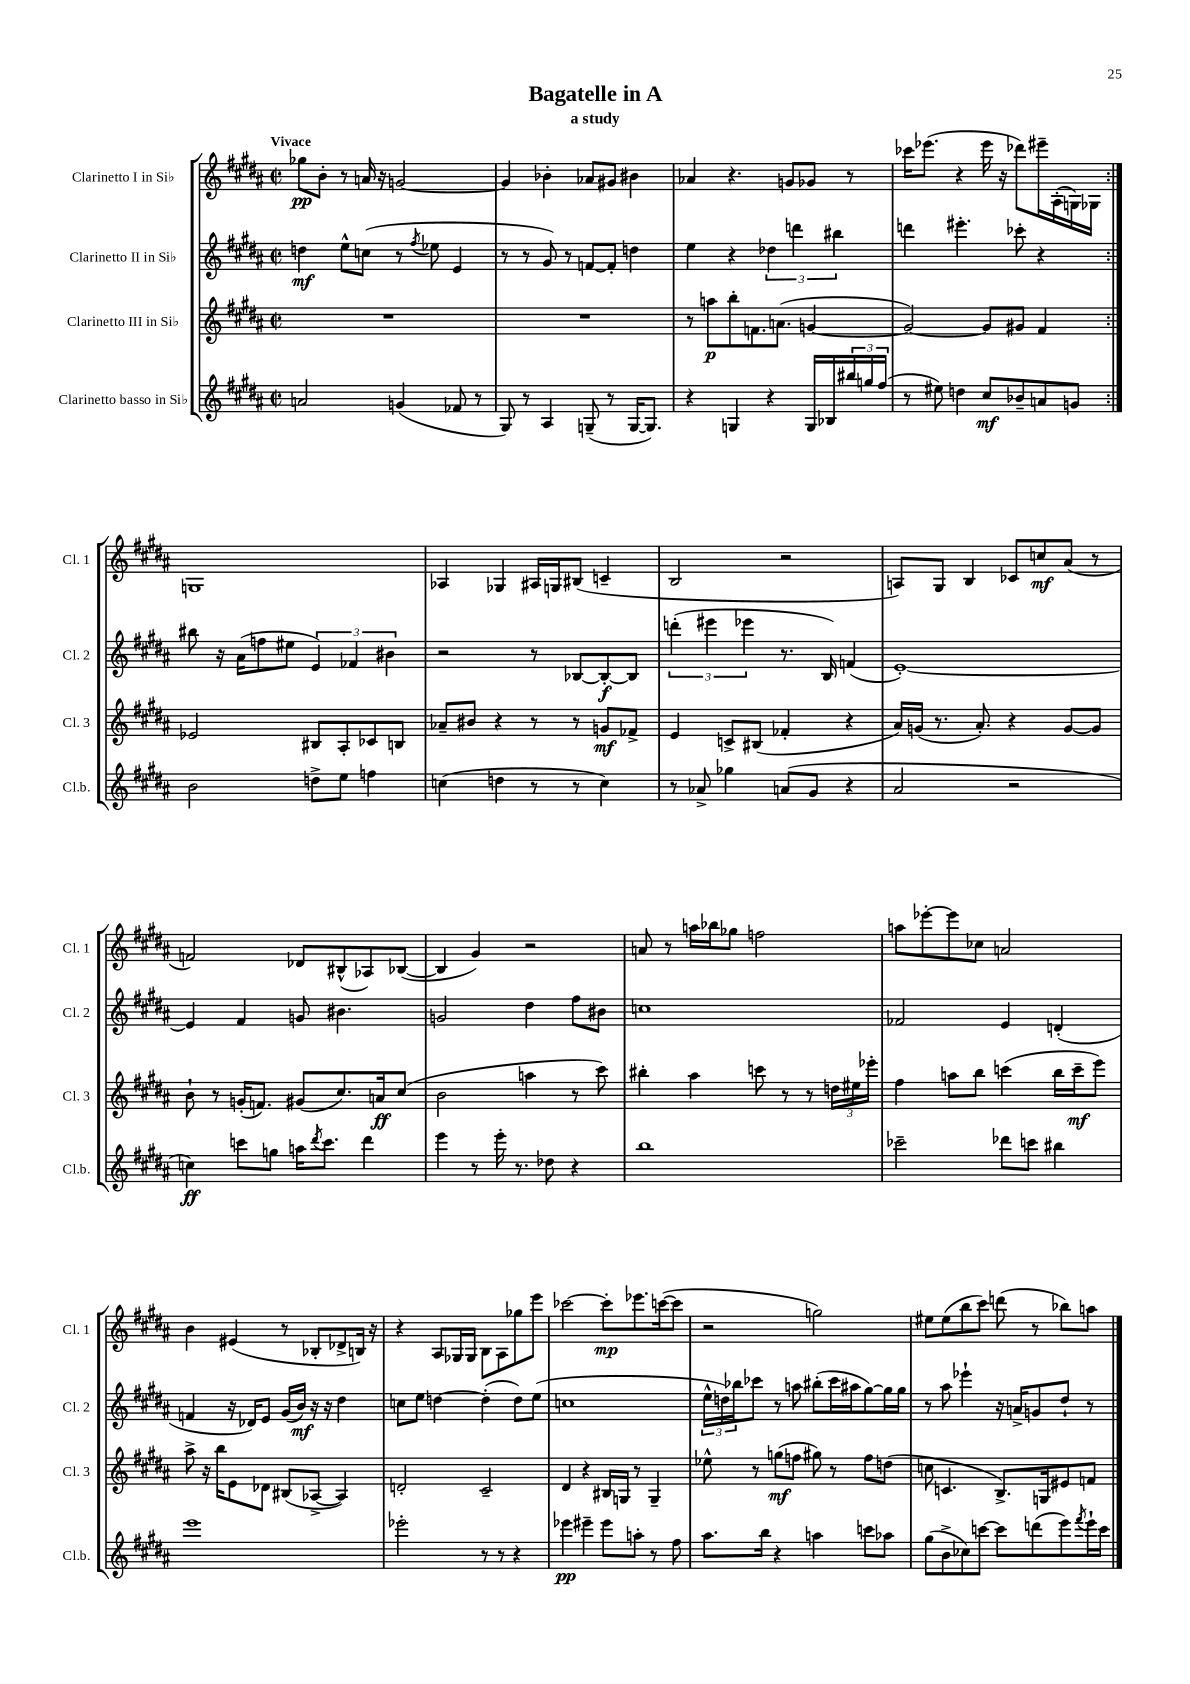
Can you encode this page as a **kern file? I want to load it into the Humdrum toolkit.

**kern	**dynam	**kern	**dynam	**kern	**dynam	**kern	**dynam
*part4	*part4	*part3	*part3	*part2	*part2	*part1	*part1
*staff4	*staff4	*staff3	*staff3	*staff2	*staff2	*staff1	*staff1
*I"Clarinetto basso in Si♭	*	*I"Clarinetto III in Si♭	*	*I"Clarinetto II in Si♭	*	*I"Clarinetto I in Si♭	*
*I'Cl.b.	*	*I'Cl. 3	*	*I'Cl. 2	*	*I'Cl. 1	*
*clefG2	*	*clefG2	*	*clefG2	*	*clefG2	*
*k[f#c#g#d#a#]	*	*k[f#c#g#d#a#]	*	*k[f#c#g#d#a#]	*	*k[f#c#g#d#a#]	*
*M2/2	*	*M2/2	*	*M2/2	*	*M2/2	*
*met(c|)	*	*met(c|)	*	*met(c|)	*	*met(c|)	*
=1	=1	=1	=1	=1	=1	=1	=1
!	!	!	!	!	!	!LO:TX:a:B:t=Vivace	!
2an/	.	1r	.	4ddn\	mf	8gg-X\L	pp
.	.	.	.	.	.	8b'\J	.
.	.	.	.	8ee^^\L	.	8r	.
.	.	.	.	(8ccn\J	.	16an/	.
.	.	.	.	.	.	16r	.
(4gn/	.	.	.	8r	.	[2gn/	.
.	.	.	.	8qff#/	.	.	.
.	.	.	.	8ee-X\	.	.	.
8f-X/	.	.	.	4e/	.	.	.
8r	.	.	.	.	.	.	.
=2	=2	=2	=2	=2	=2	=2	=2
8G#/)	.	1r	.	8r	.	4g/]	.
8r	.	.	.	8r	.	.	.
4A#/	.	.	.	8g#/)	.	4b-X'\	.
.	.	.	.	8r	.	.	.
(8Gn~/	.	.	.	[8fn/L	.	8a-X/L	.
8r	.	.	.	8f'/J]	.	8g#X/J	.
[16G/KL	.	.	.	4ddn\	.	4b#X\	.
8.G/J])	.	.	.	.	.	.	.
=3	=3	=3	=3	=3	=3	=3	=3
4r	.	8r	.	4ee\	.	4a-X/	.
.	.	8aan\L	p	.	.	.	.
4Gn/	.	8bb'\	.	4r	.	4.r	.
.	.	8.fn\	.	.	.	.	.
4r	.	.	.	6dd-X\	.	.	.
.	.	(8.an\J	.	.	.	.	.
.	.	.	.	.	.	8gn/L	.
.	.	.	.	6dddn\	.	.	.
16G/LL	.	[4gn/	.	.	.	8g-X/J	.
16B-X/	.	.	.	.	.	.	.
.	.	.	.	6bb#X\	.	.	.
24bb#X/	.	.	.	.	.	8r	.
24ggn/	.	.	.	.	.	.	.
(24ff#/JJ	.	.	.	.	.	.	.
=4	=4	=4	=4	=4	=4	=4	=4
8r	.	2g/_)	.	4dddn\	.	16ccc-X\KL	.
.	.	.	.	.	.	(8.eee-X\J	.
8ee#X\)	.	.	.	.	.	.	.
4ddn\	.	.	.	4.eee#X'\	.	4r	.
8cc#/L	mf	8g/L]	.	.	.	16eee-\	.
.	.	.	.	.	.	16r	.
8b-X~/	.	8g#X/J	.	8ccc-X'\	.	8ddd-X\L)	.
8an/	.	4f#/	.	4r	.	16eee#X~\L	.
.	.	.	.	.	.	(16A#'\	.
8gn/J	.	.	.	.	.	16Gn\)	.
.	.	.	.	.	.	16G-X\JJ	.
!!LO:LB:g=z
=5:|!	=5:|!	=5:|!	=5:|!	=5:|!	=5:|!	=5:|!	=5:|!
2b\	.	2e-X/	.	8bb#X\	.	1Gn	.
.	.	.	.	16r	.	.	.
.	.	.	.	(16a#\KL	.	.	.
.	.	.	.	8ffn\	.	.	.
.	.	.	.	8ee#X\J	.	.	.
8ddn^\L	.	8B#X/L	.	6e/)	.	.	.
8ee\J	.	8A#'/	.	.	.	.	.
.	.	.	.	6f-X/	.	.	.
4ffn\	.	8c-X/	.	.	.	.	.
.	.	.	.	6b#X\	.	.	.
.	.	8Bn/J	.	.	.	.	.
=6	=6	=6	=6	=6	=6	=6	=6
(4ccn\	.	8a-X~/L	.	2r	.	4A-X/	.
.	.	8b#X/J	.	.	.	.	.
4ddn\	.	4r	.	.	.	4G-X/	.
8r	.	8r	.	8r	.	16A#X/LL	.
.	.	.	.	.	.	16Gn/J	.
8r	.	8r	.	[8B-X/L	.	(8B#X/J	.
4cc\)	.	8gn/L	mf	8B-'/_	f	4cn~/	.
.	.	8f-X^/J	.	8B-/J]	.	.	.
=7	=7	=7	=7	=7	=7	=7	=7
8r	.	4e/	.	(6dddn'\	.	2B/	.
8a-X^/	.	.	.	.	.	.	.
.	.	.	.	6eee#X\	.	.	.
4gg-X\	.	8cn^/L	.	.	.	.	.
.	.	.	.	6eee-X\	.	.	.
.	.	(8B#X/J	.	.	.	.	.
(8an/L	.	4f-X'/	.	8.r	.	2r	.
8g#/J	.	.	.	.	.	.	.
.	.	.	.	16B/)	.	.	.
4r	.	4r	.	(4fn/	.	.	.
=8	=8	=8	=8	=8	=8	=8	=8
2a#/	.	16a#/LL)	.	[1e')	.	8An/L)	.
.	.	(16gn/JJ	.	.	.	.	.
.	.	8.r	.	.	.	8G#/J	.
.	.	.	.	.	.	4B/	.
.	.	8.a#'/)	.	.	.	.	.
2r	.	4r	.	.	.	8c-X/L	.
.	.	.	.	.	.	8ccn/	mf
.	.	[8g/L	.	.	.	(8a#/J	.
.	.	8g/J]	.	.	.	8r	.
!!LO:LB:g=z
=9	=9	=9	=9	=9	=9	=9	=9
4ccn\)	ff	8b`\	.	4e/]	.	2fn/)	.
.	.	8r	.	.	.	.	.
8cccn\L	.	(16gn'/KL	.	4f#/	.	.	.
.	.	8.fn/J)	.	.	.	.	.
8ggn\J	.	.	.	.	.	.	.
16aan\KL	.	(8g#X/L	.	8gn/	.	8d-X/L	.
8qddd#/	.	.	.	.	.	.	.
8.ccc\J	.	.	.	.	.	.	.
.	.	8.cc#/)	.	4.b#X\	.	(8B#X^^/	.
4ddd#\	.	.	.	.	.	8A-X/)	.
.	.	16an/k	ff	.	.	.	.
.	.	(8cc#/J	.	.	.	([8B-X/J	.
=10	=10	=10	=10	=10	=10	=10	=10
4eee\	.	2b\	.	2gn/	.	4B-/]	.
8r	.	.	.	.	.	4g#/)	.
16eee'\	.	.	.	.	.	.	.
8.r	.	.	.	.	.	.	.
.	.	4aan\	.	4dd#\	.	2r	.
8dd-X\	.	.	.	.	.	.	.
4r	.	8r	.	8ff#\L	.	.	.
.	.	8ccc#\)	.	8b#X\J	.	.	.
=11	=11	=11	=11	=11	=11	=11	=11
1bb	.	4bb#X'\	.	1ccn	.	8an/	.
.	.	.	.	.	.	8r	.
.	.	4aa#\	.	.	.	16aan\LL	.
.	.	.	.	.	.	16bb-X\J	.
.	.	.	.	.	.	8gg-X\J	.
.	.	8cccn\	.	.	.	2ffn\	.
.	.	8r	.	.	.	.	.
.	.	8r	.	.	.	.	.
.	.	24ddn\LL	.	.	.	.	.
.	.	24ee#X\	.	.	.	.	.
.	.	24eee-X'\JJ	.	.	.	.	.
=12	=12	=12	=12	=12	=12	=12	=12
2ccc-X~\	.	4ff#\	.	2f-X/	.	8aan\L	.
.	.	.	.	.	.	[8eee-X'\	.
.	.	8aan\L	.	.	.	8eee-\]	.
.	.	8bb\J	.	.	.	8cc-X\J	.
8ddd-X\L	.	(4cccn\	.	4e/	.	2an/	.
8cccn\J	.	.	.	.	.	.	.
4bb#X\	.	16bb\LL	.	(4dn'/	.	.	.
.	.	16ccc~\J	mf	.	.	.	.
.	.	8eee\J)	.	.	.	.	.
!!LO:LB:g=z
=13	=13	=13	=13	=13	=13	=13	=13
1eee	.	8aa#^\	.	4fn/	.	4b\	.
.	.	16r	.	.	.	.	.
.	.	16bb\KL	.	.	.	.	.
.	.	8e\	.	16r	.	(4e#X/	.
.	.	.	.	16d-X/KL)	.	.	.
.	.	8d-X\J	.	8e/J	.	.	.
.	.	(8B#X/L	.	(16g#/LL	.	8r	.
.	.	.	.	16b/JJ)	mf	.	.
.	.	[8A-X^/J	.	16r	.	8B-X'/L	.
.	.	.	.	16r	.	.	.
.	.	4A-/])	.	4dd#\	.	8d-X^/	.
.	.	.	.	.	.	16Bn/Jk)	.
.	.	.	.	.	.	16r	.
=14	=14	=14	=14	=14	=14	=14	=14
2eee-X'\	.	2dn'/	.	8ccn\L	.	4r	.
.	.	.	.	8ee\J	.	.	.
.	.	.	.	[4ddn\	.	8A#/L	.
.	.	.	.	.	.	16G-X/L	.
.	.	.	.	.	.	16G-/JJ	.
8r	.	2c#~/	.	(4dd'\]	.	8B\L	.
8r	.	.	.	.	.	8A#\	.
4r	.	.	.	8dd\L)	.	8gg-X\	.
.	.	.	.	(8ee\J	.	8eee\J	.
=15	=15	=15	=15	=15	=15	=15	=15
4eee-X\	pp	4d#/	.	1ccn	.	[2ccc-X\	.
4eee#X~\	.	4r	.	.	.	.	.
8eee#\L	.	16B#X/LL	.	.	.	8ccc-'\L]	mp
.	.	16Gn/JJ	.	.	.	.	.
8aan'\J	.	8r	.	.	.	8.eee-X\	.
8r	.	4G~/	.	.	.	.	.
.	.	.	.	.	.	([16cccn\k	.
8ff#\	.	.	.	.	.	8ccc\J]	.
=16	=16	=16	=16	=16	=16	=16	=16
8.aa#\L	.	8ee-X^^\	.	24ee^^\LL	.	2r	.
.	.	.	.	24ddn\)	.	.	.
.	.	.	.	24bb-X\J	.	.	.
.	.	8r	.	8ccc-X\J	.	.	.
16bb\Jk	.	.	.	.	.	.	.
4r	.	(8ggn\L	mf	8r	.	.	.
.	.	8ffn\J	.	8aan\	.	.	.
4aan\	.	8gg#X\)	.	(8bb#X'\L	.	2ggn\)	.
.	.	8r	.	16ccc-\L	.	.	.
.	.	.	.	16aa#X\J	.	.	.
8cccn\L	.	8ff\L	.	[8gg#\)	.	.	.
8aa-X\J	.	(8ddn\J	.	16gg#\L]	.	.	.
.	.	.	.	16gg#\JJ	.	.	.
=17	=17	=17	=17	=17	=17	=17	=17
(8gg#\L	.	8ccn\	.	8r	.	8ee#X\L	.
8b^\	.	4.cn/	.	8aa#\	.	(8ee#\	.
8cc-X\)	.	.	.	4eee-X`\	.	8bb\	.
[8cccn\J	.	.	.	.	.	8ccc#\J)	.
8ccc\L]	.	8.B^/L)	.	16r	.	(8dddn\	.
.	.	.	.	16an^/KL	.	.	.
(8dddn\	.	.	.	8gn/	.	8r	.
.	.	16Gn/k	.	.	.	.	.
8eee\)	.	8e#X/	.	8dd#`/J	.	8bb-X\L)	.
8qfff#/	.	.	.	.	.	.	.
16eee`\L	.	8fn/J	.	8r	.	8aan\J	.
16ccc\JJ	.	.	.	.	.	.	.
==	==	==	==	==	==	==	==
*-	*-	*-	*-	*-	*-	*-	*-
